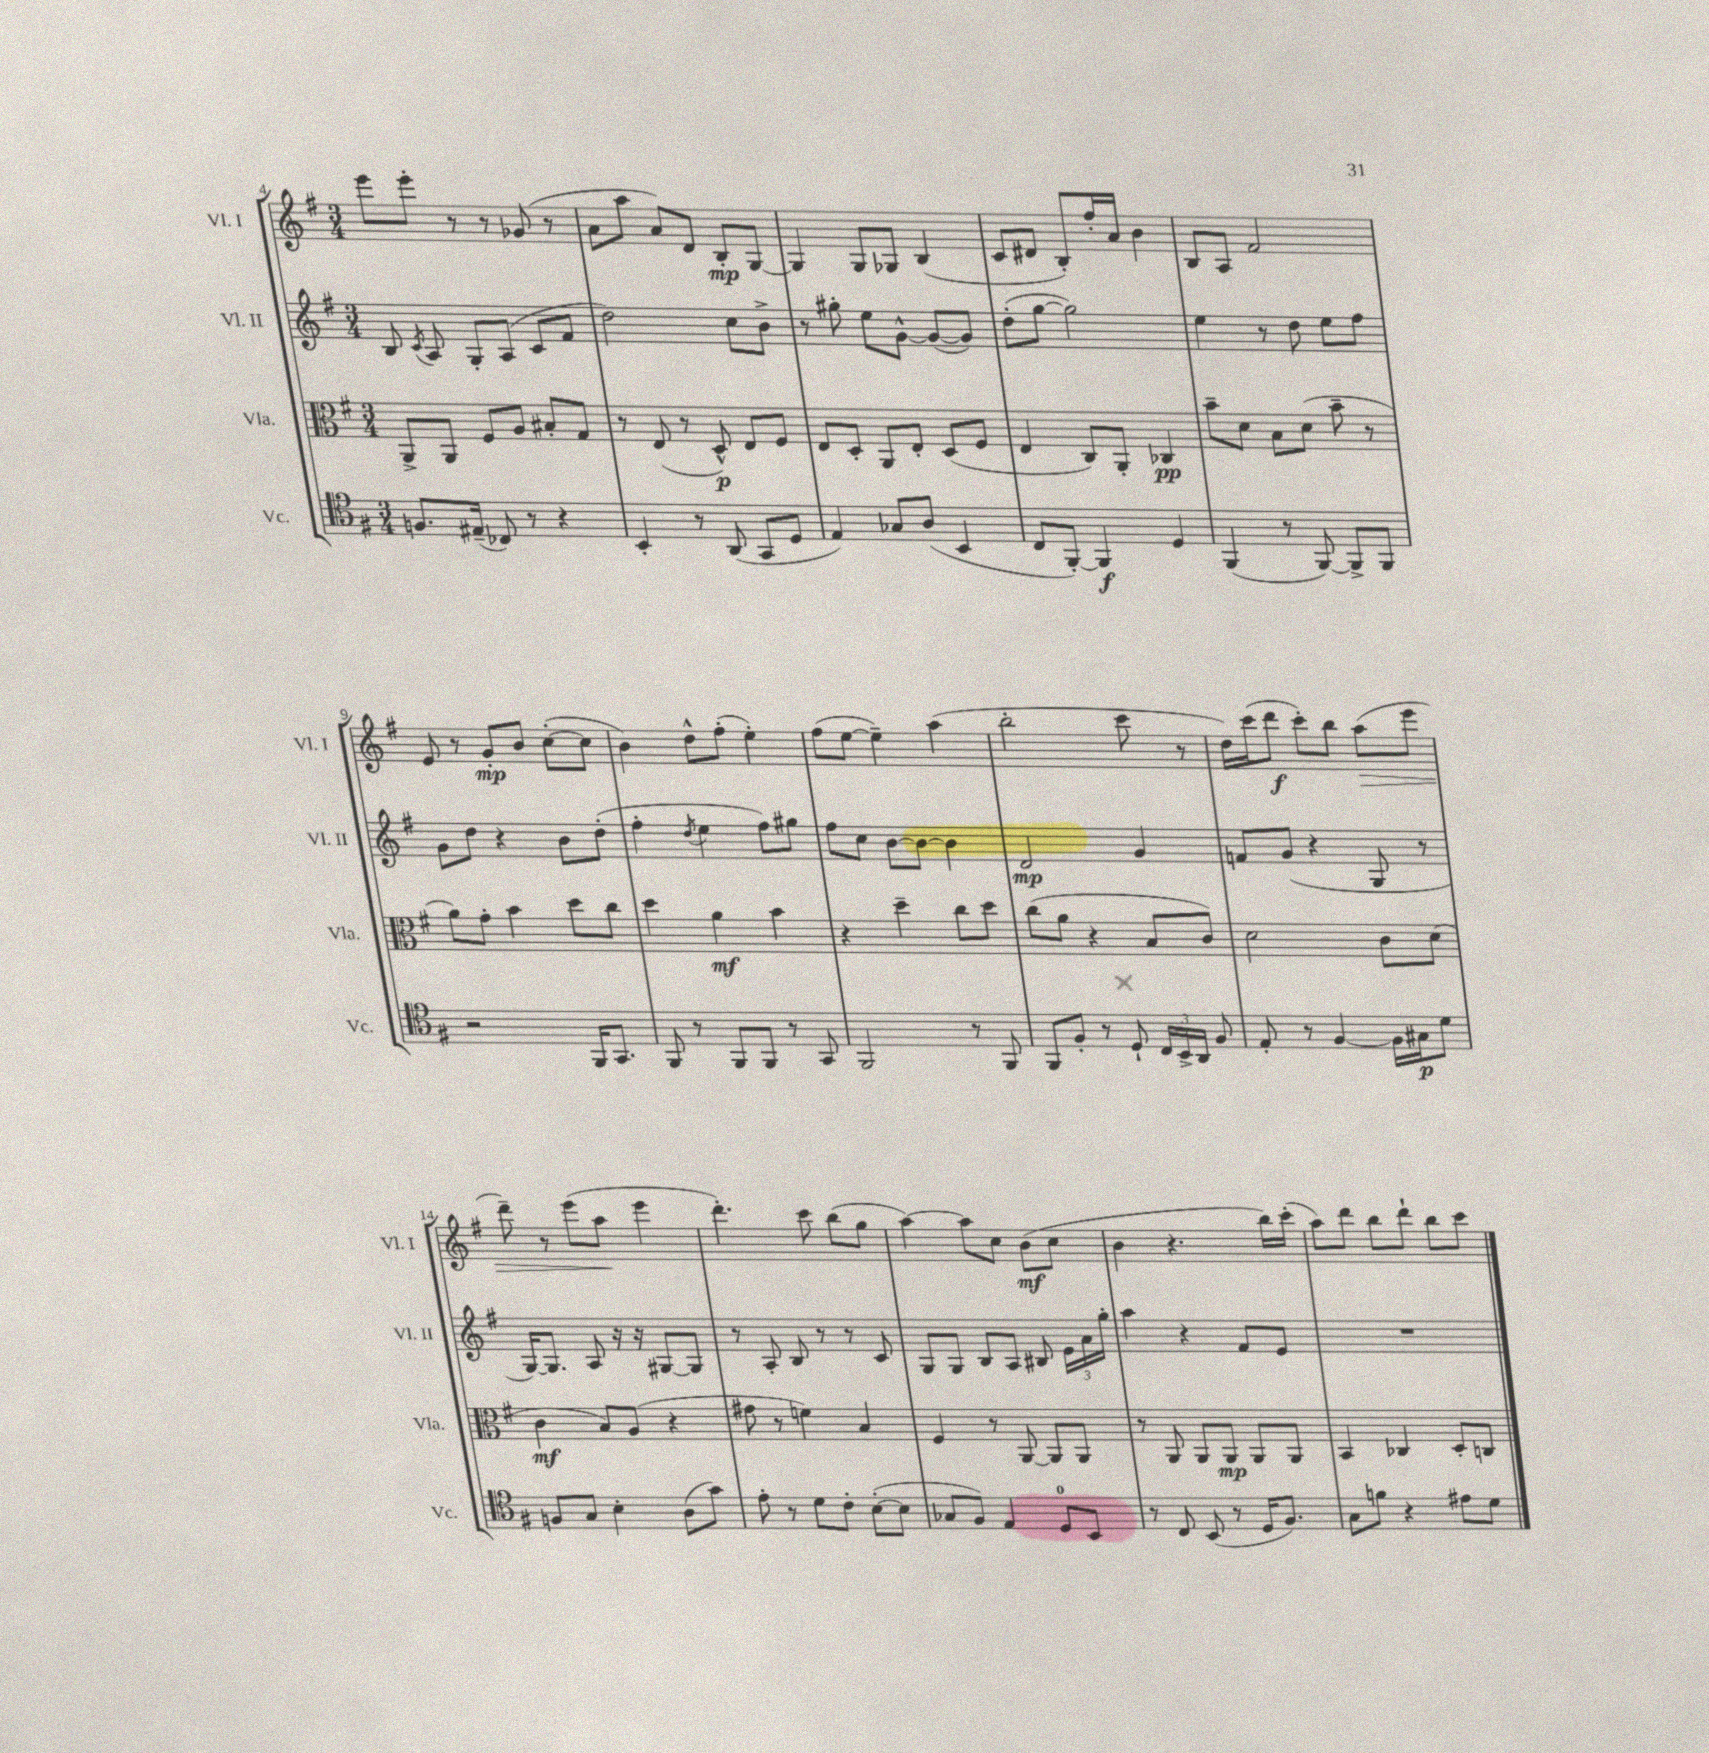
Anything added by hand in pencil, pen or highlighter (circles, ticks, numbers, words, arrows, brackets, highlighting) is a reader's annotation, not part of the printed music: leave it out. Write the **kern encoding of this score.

**kern	**kern	**kern	**kern
*staff4	*staff3	*staff2	*staff1
*clefC4	*clefC3	*clefG2	*clefG2
*k[f#]	*k[f#]	*k[f#]	*k[f#]
*M3/4	*M3/4	*M3/4	*M3/4
8.F	8AA^	8B	8eee
.	.	8qc	.
.	8AA	8A	8eee'
(16E#~	.	.	.
8C-)	8F#	8G'	8r
8r	8A	(8A	8r
4r	8B#'	8c	(8g-
.	8G	8f#	8r
=	=	=	=
4BB'	8r	2dd)	8a
.	(8E	.	8aa
8r	8r	.	8a)
(8AA	8D^^)	.	8d
8GG	8E	8cc	8B'
8D	8F#	8b^	[8G
=	=	=	=
4E)	8E	8r	4G]
.	8D'	8gg#'	.
8G-	8AA	8ee	8G
(8A	8E'	[8g^^	8G-
4BB	(8D	(8g_	(4B
.	8F#	8g])	.
=	=	=	=
8C	4E	(8dd'	8c
[8FF#')	.	[8gg	8d#
4FF#]	8C)	2gg])	8B')
.	8AA'	.	16ff#'
.	.	.	16a
4D	4C-	.	4b
=	=	=	=
(4FF#	8b~	4ee	8B
.	8d	.	8A
8r	8B	8r	2f#
[8FF#)	(8d	8dd	.
8FF#^]	8b~	8ee	.
8FF#	8r	8ff#	.
=	=	=	=
2r	8a)	8g	8e
.	8g'	8dd	8r
.	4b	4r	8g'
.	.	.	8b
16FF#	8dd	8b	([8cc'
8.GG	.	.	.
.	8cc	(8dd'	8cc]
=	=	=	=
8FF#	4dd	4ff#'	4b)
8r	.	.	.
.	.	8qdd	.
8FF#	4a	4ee	8dd^^
8FF#	.	.	(8ff#'
8r	4b	8ff#)	4ee')
8GG	.	8gg#	.
=	=	=	=
2FF#	4r	8ff#	(8ff#
.	.	8cc	[8ee
.	4dd~	[8b	4ee~])
.	.	8b_	.
8r	8cc	4b]	(4aa
8FF#	8dd	.	.
=	=	=	=
8FF#	(8cc	2d	2bb'
8F#'	8a	.	.
8r	4r	.	.
8D`	.	.	.
24C	8B	4g	8ccc
24BB^	.	.	.
24AA	.	.	.
8F#	8c)	.	8r
=	=	=	=
8E'	2d	8f	16dd)
.	.	.	(16ccc
8r	.	(8g	8ddd
[4F#	.	4r	8ccc')
.	.	.	8bb
16F#]	8c	8G	(8aa
16G#	.	.	.
8d	(8d	8r	8eee
=	=	=	=
8F	4c	[16G)	8ddd~)
.	.	8.G]	.
8G	.	.	8r
4B'	8B)	8A	(8eee
.	(8A	16r	8aa
.	.	16r	.
(8A	4r	[8G#	4eee
8g)	.	8G#]	.
=	=	=	=
8e'	8g#	8r	4.ddd')
8r	8r	8A'	.
8d	4f)	8B	.
8c'	.	8r	8ccc
([8B'	4B	8r	(8bb
8B]	.	8c	8gg
=	=	=	=
8G-	4F#	8G	[4aa)
8F#)	.	8G	.
4E	8r	8B	8aa]
.	[8AA	8A	8cc
8D	8AA]	8B#	(8b
8BB	8AA	24e	8cc
.	.	24a	.
.	.	24gg'	.
=	=	=	=
8r	8r	4aa	4b
8C	8AA	.	.
(8BB	8AA	4r	4.r
8r	8AA	.	.
16D	8AA	8f#	.
8.F#)	.	.	.
.	8AA	8e	16bb)
.	.	.	(16ccc'
=	=	=	=
8G	4BB	2.r	8aa)
8f	.	.	8ddd
4r	4C-	.	8bb
.	.	.	8ddd`
8e#	8D'	.	8bb
8d	8C	.	8ccc
==	==	==	==
*-	*-	*-	*-
